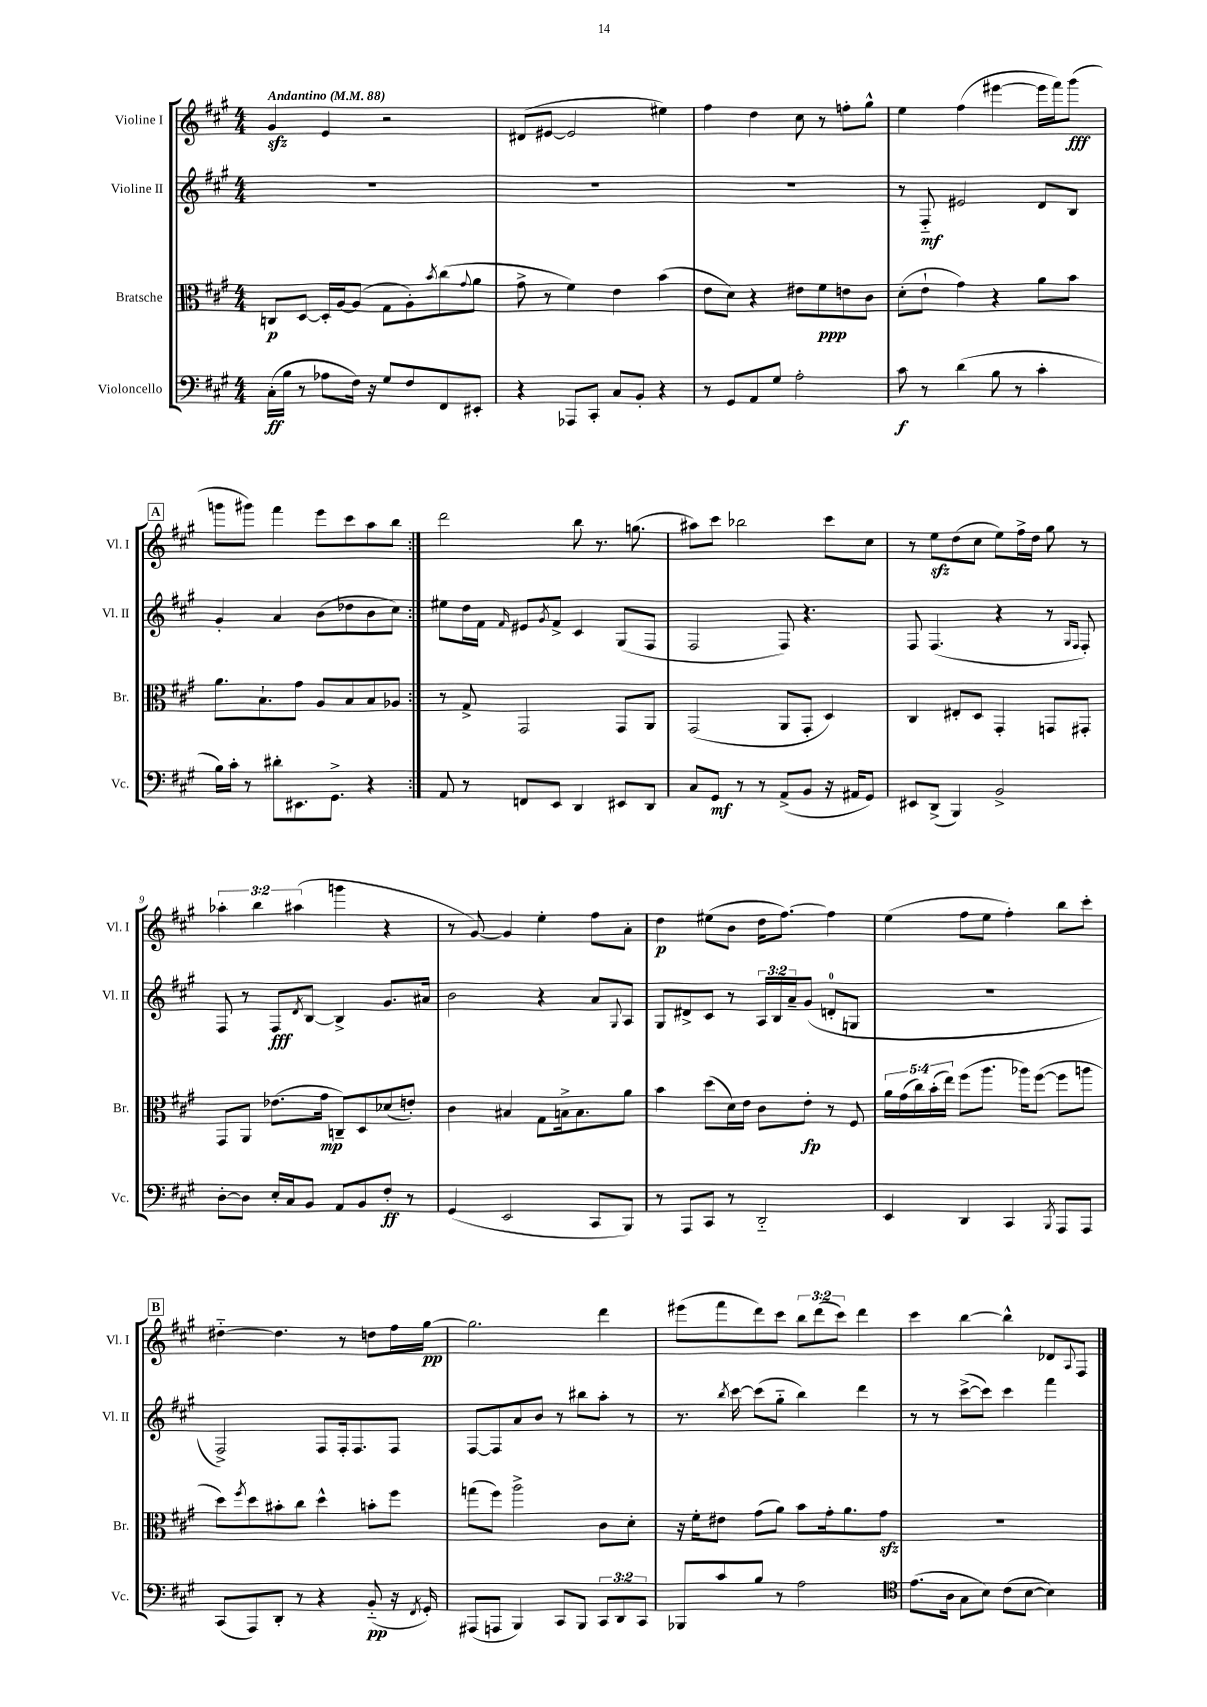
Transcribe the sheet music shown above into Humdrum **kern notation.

**kern	**dynam	**kern	**dynam	**kern	**dynam	**kern	**dynam
*part4	*part4	*part3	*part3	*part2	*part2	*part1	*part1
*staff4	*staff4	*staff3	*staff3	*staff2	*staff2	*staff1	*staff1
*I"Violoncello	*	*I"Bratsche	*	*I"Violine II	*	*I"Violine I	*
*I'Vc.	*	*I'Br.	*	*I'Vl. II	*	*I'Vl. I	*
*clefF4	*	*clefC3	*	*clefG2	*	*clefG2	*
*k[f#c#g#]	*	*k[f#c#g#]	*	*k[f#c#g#]	*	*k[f#c#g#]	*
*M4/4	*	*M4/4	*	*M4/4	*	*M4/4	*
*MM88	*	*MM88	*	*MM88	*	*MM88	*
=1	=1	=1	=1	=1	=1	=1	=1
!	!	!	!	!	!	!LO:TX:a:B:t=Andantino	!
(16C#'\LL	ff	8Cn/L	p	1r	.	4g#zz/	.
16B\JJ	.	.	.	.	.	.	.
8r	.	[8D/J	.	.	.	.	.
8A-X\L	.	16D'/LL]	.	.	.	4e/	.
.	.	[16A/J	.	.	.	.	.
16F#\Jk)	.	(8A/J]	.	.	.	.	.
16r	.	.	.	.	.	.	.
8G#/L	.	8G#\L	.	.	.	2r	.
8F#/	.	8A'\)	.	.	.	.	.
.	.	8qb/	.	.	.	.	.
8FF#/	.	(8cc#\	.	.	.	.	.
.	.	8qqg#/	.	.	.	.	.
8EE#X'/J	.	8a\J	.	.	.	.	.
=2	=2	=2	=2	=2	=2	=2	=2
4r	.	8g#^\	.	1r	.	(8d#X/L	.
.	.	8r	.	.	.	[8e#X/J	.
8AAA-X/L	.	4f#\)	.	.	.	2e#/]	.
8CC#'/J	.	.	.	.	.	.	.
8C#/L	.	4e\	.	.	.	.	.
8BB'/J	.	.	.	.	.	.	.
4r	.	(4b\	.	.	.	4ee#X\)	.
=3	=3	=3	=3	=3	=3	=3	=3
8r	.	8e\L	.	1r	.	4ff#\	.
8GG#/L	.	8d\J)	.	.	.	.	.
8AA/	.	4r	.	.	.	4dd\	.
8G#/J	.	.	.	.	.	.	.
2A'\	.	8e#X\L	.	.	.	8cc#\	.
.	.	8f#\	ppp	.	.	8r	.
.	.	8en\	.	.	.	8ffn'\L	.
.	.	8c#\J	.	.	.	8gg#^^\J	.
=4	=4	=4	=4	=4	=4	=4	=4
8c#\	f	(8d'\L	.	8r	.	4ee\	.
8r	.	8e`\J	.	8F#/	mf	.	.
(4d\	.	4g#\)	.	2e#X/	.	(4ff#\	.
8B\	.	4r	.	.	.	[4eee#X\	.
8r	.	.	.	.	.	.	.
4c#'\	.	8a\L	.	8d/L	.	16eee#\LL]	.
.	.	.	.	.	.	16fff#\J)	.
.	.	8b\J	.	8B/J	.	(8ggg#\J	fff
!!LO:LB:g=z
!!LO:REH:place=s1:t=A
=5	=5	=5	=5	=5	=5	=5	=5
16B\LL)	.	8.a\L	.	4g#'/	.	8gggn\L	.
16c#'\JJ	.	.	.	.	.	.	.
8r	.	.	.	.	.	8ggg#X\J)	.
.	.	8.B`\	.	.	.	.	.
8d#X'\L	.	.	.	4a/	.	4fff#\	.
8.EE#X\	.	8g#\J	.	.	.	.	.
.	.	8A/L	.	(8b\L	.	8eee\L	.
8.GG#^\J	.	.	.	.	.	.	.
.	.	8B/	.	8dd-X\	.	8ccc#\	.
4r	.	8B/	.	8b\	.	8aa\	.
.	.	8A-X/J	.	8cc#\J)	.	8bb\J	.
=6:|!	=6:|!	=6:|!	=6:|!	=6:|!	=6:|!	=6:|!	=6:|!
8AA/	.	8r	.	8ee#X\L	.	2ddd\	.
8r	.	8G#^/	.	16dd\L	.	.	.
.	.	.	.	16f#\JJ	.	.	.
.	.	.	.	16qqf#/	.	.	.
8FFn/L	.	2GG#/	.	8e#X/L	.	.	.
.	.	.	.	8qg#/	.	.	.
8EE/J	.	.	.	8f#^/J	.	.	.
4DD/	.	.	.	4c#/	.	8bb\	.
.	.	.	.	.	.	8.r	.
8EE#X/L	.	8GG#/L	.	(8G#/L	.	.	.
.	.	.	.	.	.	(8.ggn\	.
8DD/J	.	8AA/J	.	8F#/J	.	.	.
=7	=7	=7	=7	=7	=7	=7	=7
8C#/L	.	(2GG#/	.	2F#/	.	8aa#X\L)	.
8GG#/J	mf	.	.	.	.	8ccc#\J	.
8r	.	.	.	.	.	2bb-X\	.
8r	.	.	.	.	.	.	.
(8AA^/L	.	8AA/L	.	8F#/)	.	.	.
8BB/J	.	8GG#'/J	.	4.r	.	.	.
16r	.	4D/)	.	.	.	8ccc#\L	.
16AA#X/KL	.	.	.	.	.	.	.
8GG#/J)	.	.	.	.	.	8cc#\J	.
=8	=8	=8	=8	=8	=8	=8	=8
8EE#X/L	.	4C#/	.	8F#/	.	8r	.
(8DD^/J	.	.	.	(4.F#/	.	8eezz\L	.
4BBB/)	.	8E#X'/L	.	.	.	(8dd\	.
.	.	8D/J	.	.	.	8cc#\J	.
2BB^/	.	4GG#'/	.	4r	.	8ee\L)	.
.	.	.	.	.	.	16ff#^\L	.
.	.	.	.	.	.	16dd\JJ	.
.	.	8GGn/L	.	8r	.	8gg#\	.
.	.	.	.	16qqG#/LL	.	.	.
.	.	.	.	16qqF#/JJ	.	.	.
.	.	8GG#X'/J	.	8F#'/)	.	8r	.
!!LO:LB:g=z
=9	=9	=9	=9	=9	=9	=9	=9
[8D'\L	.	8GG#/L	.	8F#/	.	6aa-X'\	.
8D\J]	.	8AA/J	.	8r	.	.	.
.	.	.	.	.	.	6bb\	.
16E'/LL	.	(8.e-X\L	.	8F#/L	fff	.	.
16C#/J	.	.	.	.	.	.	.
.	.	.	.	.	.	(6aa#X\	.
.	.	.	.	8qd/	.	.	.
8BB/J	.	.	.	[8B/J	.	.	.
.	.	16g#\Jk	mp	.	.	.	.
8AA/L	.	8Cn~/L)	.	4B^/]	.	4gggn\	.
8BB/	.	8D/	.	.	.	.	.
8F#'/J	ff	(8d-X/	.	8.g#/L	.	4r	.
8r	.	8en'/J)	.	.	.	.	.
.	.	.	.	16a#X/Jk	.	.	.
=10	=10	=10	=10	=10	=10	=10	=10
(4GG#/	.	4c#\	.	2b\	.	8r	.
.	.	.	.	.	.	[8g#/)	.
2EE/	.	4B#X/	.	.	.	4g#/]	.
.	.	8G#\L	.	4r	.	4ee'\	.
.	.	16Bn^\k	.	.	.	.	.
.	.	8.B\	.	.	.	.	.
8CC#/L	.	.	.	8a/L	.	8ff#\L	.
.	.	.	.	8qqG#/	.	.	.
8BBB/J)	.	8a\J	.	8A/J	.	8a'\J	.
=11	=11	=11	=11	=11	=11	=11	=11
8r	.	4b\	.	8G#/L	.	4dd\	p
8AAA/L	.	.	.	8d#X^/	.	.	.
8CC#/J	.	(8dd\L	.	8c#/J	.	(8ee#X\L	.
8r	.	16d\L)	.	8r	.	8b\J	.
.	.	16e\JJ	.	.	.	.	.
2DD/	.	8c#\L	.	24A/LL	.	16dd\KL	.
.	.	.	.	24B/	.	.	.
.	.	.	.	.	.	[8.ff#\J)	.
.	.	.	.	24a~/J	.	.	.
.	.	8e'\J	fp	(8g#/J	.	.	.
.	.	8r	.	8dn'/L	.	4ff#\]	.
.	.	8F#/	.	8Gn/J	.	.	.
=12	=12	=12	=12	=12	=12	=12	=12
4EE/	.	20a\LL	.	1r	.	(4ee\	.
.	.	(20g#\	.	.	.	.	.
.	.	20cc#\)	.	.	.	.	.
.	.	(20b'\	.	.	.	.	.
.	.	20ee\JJ)	.	.	.	.	.
4DD/	.	(8ff#\L	.	.	.	8ff#\L	.
.	.	8.aa\J	.	.	.	8ee\J	.
4CC#/	.	.	.	.	.	4ff#'\)	.
.	.	16aa-X\KL)	.	.	.	.	.
.	.	([8ff#\J	.	.	.	.	.
8qBBB/	.	.	.	.	.	.	.
8AAA/L	.	8ff#\L]	.	.	.	8bb\L	.
8AAA/J	.	8aan\J	.	.	.	8ccc#'\J	.
!!LO:LB:g=z
!!LO:REH:place=s1:t=B
=13	=13	=13	=13	=13	=13	=13	=13
(8CC#/L	.	8dd\L)	.	2F#^/)	.	[4dd#X\	.
.	.	8qff#/	.	.	.	.	.
8AAA/)	.	8dd\	.	.	.	.	.
8DD'/J	.	8b#X'\	.	.	.	4.dd#\]	.
8r	.	8cc#\J	.	.	.	.	.
4r	.	4dd^^\	.	8F#/L	.	.	.
.	.	.	.	16F#'/k	.	8r	.
.	.	.	.	8.F#/	.	.	.
(8BB/	pp	8bn'\L	.	.	.	8ddn\L	.
16r	.	8ff#\J	.	8F#/J	.	16ff#\L	.
8qFF#/	.	.	.	.	.	.	.
16GG#'/)	.	.	.	.	.	[16gg#\JJ	pp
=14	=14	=14	=14	=14	=14	=14	=14
(8AAA#X/L	.	(8ggn\L	.	[8F#/L	.	2.gg#\]	.
8AAAn/J	.	8ff#\J)	.	8F#/]	.	.	.
4BBB/)	.	2aa^\	.	8a/	.	.	.
.	.	.	.	8b/J	.	.	.
8CC#/L	.	.	.	8r	.	.	.
8BBB/J	.	.	.	8bb#X\L	.	.	.
12CC#/L	.	8c#\L	.	8aa'\J	.	4ddd\	.
12DD/	.	.	.	.	.	.	.
.	.	8d'\J	.	8r	.	.	.
12CC#/J	.	.	.	.	.	.	.
=15	=15	=15	=15	=15	=15	=15	=15
8BBB-X/L	.	16r	.	8.r	.	(8eee#X\L	.
.	.	16f#'\KL	.	.	.	.	.
8c#/	.	8e#X\J	.	.	.	8fff#\	.
.	.	.	.	8qbb/	.	.	.
.	.	.	.	[16ccc#\	.	.	.
8B/J	.	(8g#\L	.	(8ccc#\L]	.	8ddd\)	.
8r	.	8a\J)	.	8gg#\J	.	8ccc#\J	.
2A\	.	8b\L	.	4bb\)	.	12bb\L	.
.	.	.	.	.	.	(12ddd\	.
.	.	16g#'\k	.	.	.	.	.
.	.	.	.	.	.	12ccc#\J)	.
.	.	8.a\	.	.	.	.	.
.	.	.	.	4ddd\	.	4ddd\	.
.	.	8g#zz\J	.	.	.	.	.
=16	=16	=16	=16	=16	=16	=16	=16
*clefC4	*	*	*	*	*	*	*
(8.e\L	.	1r	.	8r	.	4ccc#\	.
.	.	.	.	8r	.	.	.
16A\Jk	.	.	.	.	.	.	.
8G#\L	.	.	.	([8ccc#^\L	.	[4bb\	.
8B\J)	.	.	.	8ccc#\J])	.	.	.
(8c#\L	.	.	.	4ccc#\	.	4bb^^\]	.
[8B\J	.	.	.	.	.	.	.
4B\])	.	.	.	4fff#\	.	8d-X/L	.
.	.	.	.	.	.	8qqA/	.
.	.	.	.	.	.	8F#/J	.
==	==	==	==	==	==	==	==
*-	*-	*-	*-	*-	*-	*-	*-
